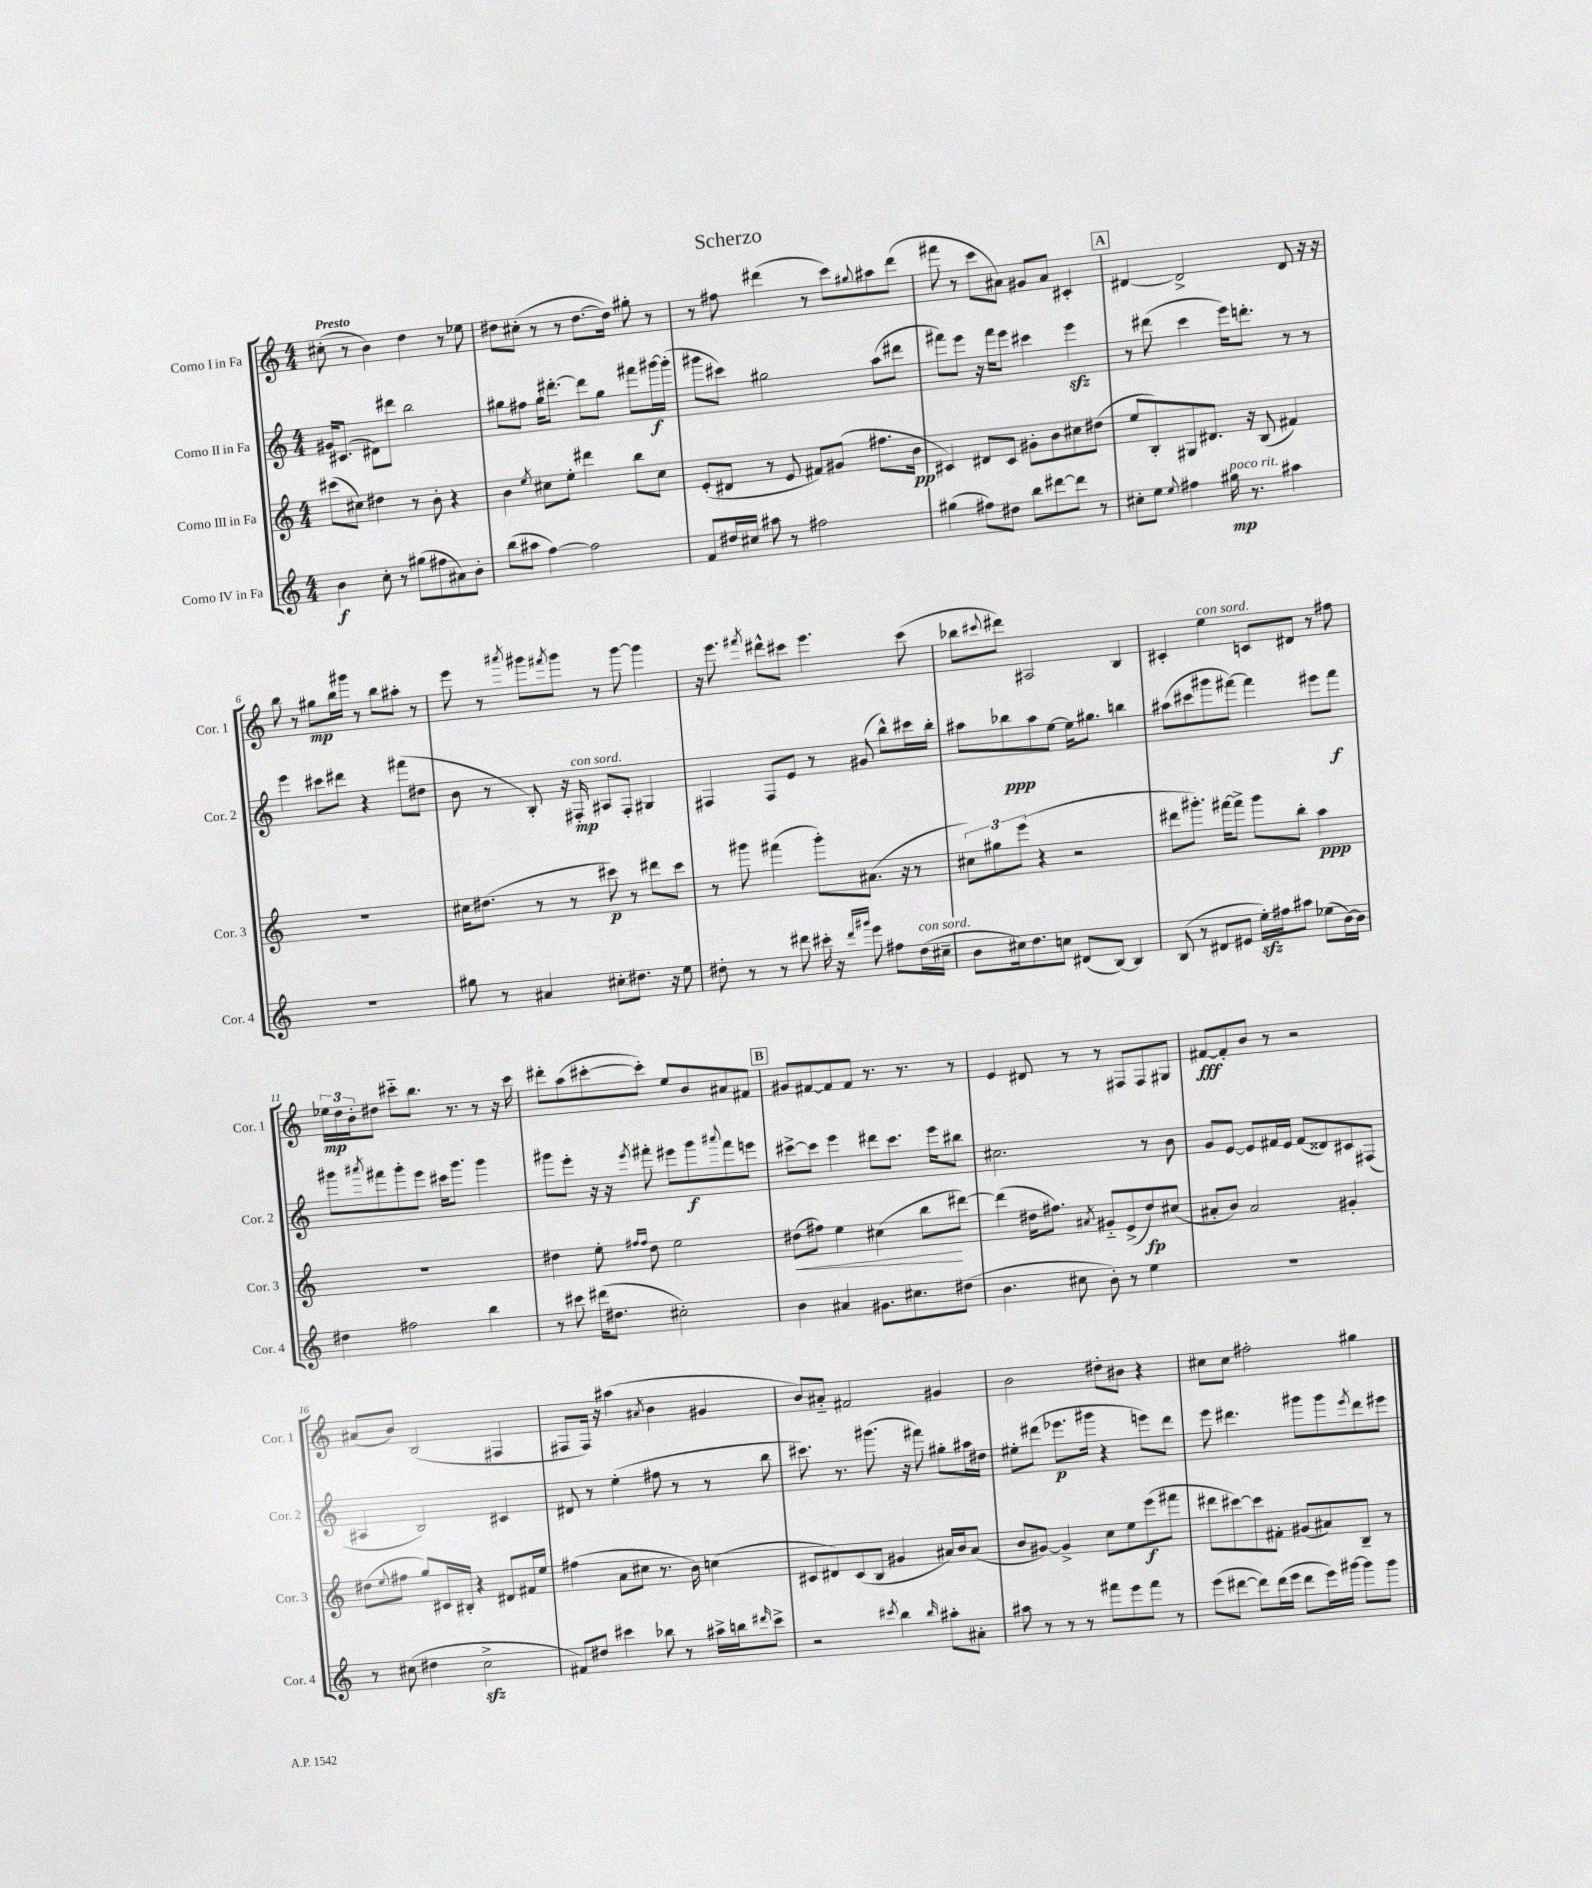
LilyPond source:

\header { title = "Scherzo" }
<<
\new StaffGroup <<
\new Staff = "s0" \with { instrumentName = "Corno I in Fa" shortInstrumentName = "Cor. 1" } {
    \clef treble \key c \major \numericTimeSignature \time 4/4 \tempo "Presto"
    cis''8-.( r8 b'4) d''4 r8 ees''8 |
    dis''8 cis''8-.( r8 r8 dis''8.~ dis''16) gis''8-. r8 |
    r8 fis''8 dis'''4( r8 c'''8) \appoggiatura { gis''8 } ais''8 dis'''8( |
    fis'''8 r8 c'''8 ais'8) gis'8 ais'8 cis'4-. |
    \mark \markup { \box "A" } dis'4~ dis'2-> dis'8 r16 r16 |
    b''8 r8 gis''8\mp b''16 gis'''16 r8 b''8 ais''8-. r8 |
    e'''8 r8 \acciaccatura { ais'''8 } gis'''8 \acciaccatura { fis'''8 } gis'''8 r8 gis'''8~ gis'''4 |
    r16 e'''8. \acciaccatura { fis'''8 } dis'''8-^ cis'''8 e'''4. cis'''8( |
    bes''8 \appoggiatura { cis'''8 } dis'''8) ais2 b4 |
    cis'4-. e''4^\markup { \italic "con sord." } c'8 dis'8 r8 fis''8 |
    \tuplet 3/2 { ees''16\mp d''16 b'16-. } dis''8 cis'''8-_ b''8. r8. r8 r16 cis'''16 |
    dis'''8-. a''8( cis'''8~-. cis'''8-.) e''8 b'8 ais'8 fis'8 |
    \mark \markup { \box "B" } gis'8 fis'8~ fis'8 fis'8 r8. r8. r8 |
    e'4 dis'8 r8 r8 fis8 fis8 gis8 |
    fis'8~\fff fis'8-. b'8 r8 r2 |
    ais'8( b'8) b2( fis4 |
    fis8 fis16) r16 ais''4( \acciaccatura { ais'8 } b'4 gis'4 |
    b'8) ais'8-_ fis'2 gis'4 |
    b'2 dis''8-. bis'8 r4 |
    cis''8 cis''8 fis''2-. gis''4 \bar "|." |
}
\new Staff = "s1" \with { instrumentName = "Corno II in Fa" shortInstrumentName = "Cor. 2" } {
    \clef treble \key c \major \numericTimeSignature \time 4/4
    gis'16 cis'8.( dis'8) dis'''8 b''2 |
    gis''8 fis''8 gis''16 dis'''8.~-. dis'''8 gis''8 fis'''8 gis'''16~\f gis'''16-.( |
    gis'''8 cis'''8) gis''2 a''8( dis'''8 |
    fis'''8) e'''8 r16 fis'''16 e'''8 cis'''4 e'''4\sfz |
    \mark \markup { \box "A" } r8 dis'''8( c'''4 e'''16) d'''8.-. r8 r8 |
    e'''4 cis'''8 dis'''8 r4 fis'''8( dis''8 |
    b'8 r8 b8-.) r16 fis16-.\mp^\markup { \italic "con sord." } ais8 fis8-. gis4 |
    fis4 fis8 e'8 r8 gis'8( b''8-^) cis'''16 b''16-. |
    ais''8 bes''8\ppp ais''8 e''8~ e''16 gis''8. b''4 |
    ais''8( cis'''8 gis'''8 fis'''8~) fis'''4 eis'''8 fis'''8\f |
    gis'''8 \acciaccatura { ais'''8 } fis'''8 gis'''8-. e'''8 cis'''16 gis'''8. gis'''4 |
    gis'''8 e'''8-. r16 r16 \acciaccatura { e'''8 } fis'''8-. eis'''8 gis'''8\f \appoggiatura { ais'''8 } fis'''8 e'''8 |
    \mark \markup { \box "B" } cis'''8~-> cis'''8 e'''4 dis'''8 cis'''8. e'''16 bis''8 |
    cis''2. r8 b'8 |
    g'8 e'8~ e'8 fis'16 e'16 fis'8( disis'8) cis'8 fis8( |
    ais4 b2) cis'4 |
    dis'8 r8 e''4-.( fis''8 r8 r8 b''8 |
    cis'''8.) r8. gis'''8.( r16 fis'''8) gis''8-. ais''16 dis''16 |
    eis''8-. dis'''8( ees'''8.\p gis'''16 r4 e'''8) dis'''8 |
    e'''8 dis'''4. gis'''8 gis'''8 \acciaccatura { e'''8 } dis'''8 eis'''8 \bar "|." |
}
\new Staff = "s2" \with { instrumentName = "Corno III in Fa" shortInstrumentName = "Cor. 3" } {
    \clef treble \key c \major \numericTimeSignature \time 4/4
    cis'''8( cis''8) dis''4 r8 b'8-. r4 |
    b'4 \acciaccatura { e''8 } cis''8 e''8-. dis'''4 b''8 cis''8 |
    e'8-.( dis'8 r8 e'8 fis'8) gis'8( fis''8. b'16\pp |
    cis'4) dis'8 cis'8 gis'8-. b'8 cis''8 dis''8( |
    \mark \markup { \box "A" } e''8 b8-.) gis8 dis'8. r16 b8( fis'4) |
    R1 |
    cis''16 dis''8.( r8 r8 cis'''8\p) r8 dis'''8 cis'''8 |
    r8 gis'''8 fis'''4( gis'''8-.) ais'8.( r16 r8 |
    \tuplet 3/2 { cis''8) gis''8 e'''8( } r4 r2 |
    dis'''8 gis'''8.-.) fis'''16~ fis'''8-> gis'''8 b''8-. a''4\ppp |
    R1 |
    dis''4 e''8-. \grace { fis''16 fis''16 } dis''8 e''2 |
    \mark \markup { \box "B" } dis''8\<( fis''8) e''4 cis''4( b''8\! dis'''8~) |
    dis'''4( dis''16 fis''8.) \acciaccatura { ais'8 } gis'8-_ e'8->( dis''8\fp) cis''8( |
    ais'8-. b'8) ais'2 gis'4-. |
    dis''8( \appoggiatura { e''8 } fis''8 g''8) cis'16 bis16-. r4 dis'8 fis'16 e''16 |
    fis''4( a'8 cis''8 r8. b'16) c''4( |
    cis'8 dis'8) cis'8( b8 gis'4 ais'16) b'16 ais'8( |
    b'8 gis'8~) gis'4-> c''8 e''8 e'''8\f( fis'''8 |
    dis'''8 cis'''8~) cis'''8 fis'8-. gis'8( ais'8) b8-- r8 \bar "|." |
}
\new Staff = "s3" \with { instrumentName = "Corno IV in Fa" shortInstrumentName = "Cor. 4" } {
    \clef treble \key c \major \numericTimeSignature \time 4/4
    b'4\f c''8-. r8 gis''8( fis''8 ais'8) b'8-. |
    b''8( ais''8 f''4~) f''2 |
    f'8 dis''16 cis''16 ais''8 r8 fis''2 |
    gis''4( fis''8) dis''8 b''8 dis'''8~ dis'''8 r8 |
    \mark \markup { \box "A" } cis''8-. e''8 \appoggiatura { e''8 } fis''4 gis''16\mp^\markup { \italic "poco rit." } r8. ais''4 |
    R1 |
    gis''8 r8 ais'4 cis''8-. dis''8. r16 e''8 |
    dis''8-. r8 r8 dis'''8 cis'''16-. r16 \grace { dis'''16 gis'''16 } e'''8 fis''8 dis''16^\markup { \italic "con sord." }( cis''16-- |
    b'8 cis''16) d''8. c''8 dis'8( b8~) b4 |
    b8( r8 dis'8 eis'8 e''16-.\sfz) fis''16 ais''8 ees''8( b'16~) b'16 |
    dis''4 fis''2 b''4 |
    r8 cis'''8 dis'''16( dis''8. cis''2-.) |
    \mark \markup { \box "B" } b'4 ais'4 gis'8. cis''8. dis''8( |
    b'4. cis''8 b'8-.) r8 e''4 |
    R1 |
    r8 cis''8( dis''4 cis''2->\sfz |
    fis'8) dis''8 cis'''4 bes''8 r8 ais''16-> b''16 \grace { dis'''16 } cis'''8-> |
    r2 \acciaccatura { cis'''8 } b''4 \grace { b''16 } ais''8-. ais'8-. |
    ais''8 r8 r8 r8 fis'''8 e'''8 fis'''8 r8 |
    e'''8( dis'''8~ dis'''8) dis'''16( e'''16 dis'''8 e'''16) gis'''16~ gis'''8 gis'''8 \bar "|." |
}
>>
>>
